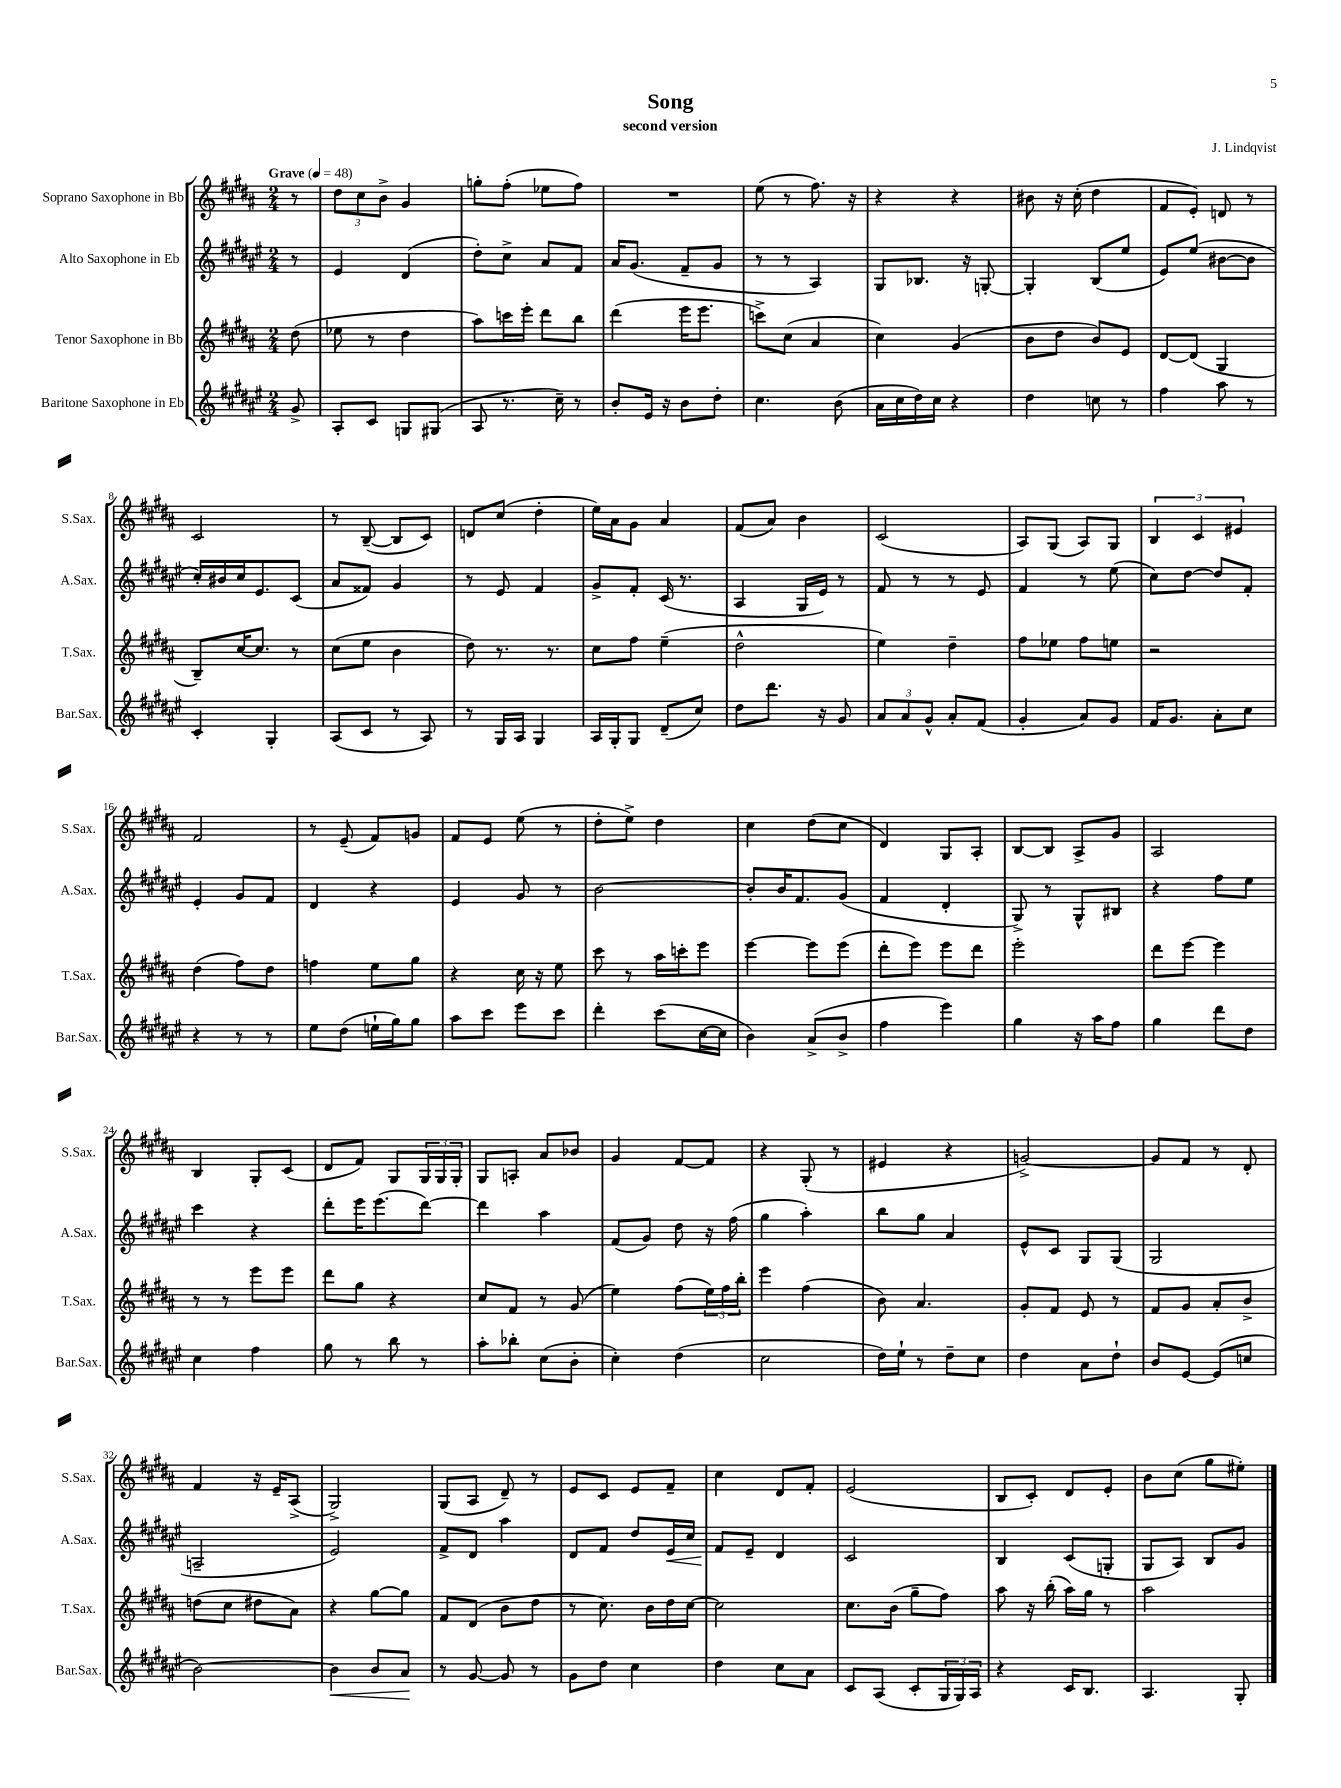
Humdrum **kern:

**kern	**dynam	**kern	**kern	**dynam	**kern
*part4	*part4	*part3	*part2	*part2	*part1
*staff4	*staff4	*staff3	*staff2	*staff2	*staff1
*I"Baritone Saxophone in Eb	*	*I"Tenor Saxophone in Bb	*I"Alto Saxophone in Eb	*	*I"Soprano Saxophone in Bb
*I'Bar.Sax.	*	*I'T.Sax.	*I'A.Sax.	*	*I'S.Sax.
*clefG2	*	*clefG2	*clefG2	*	*clefG2
*k[f#c#g#d#a#e#]	*	*k[f#c#g#d#a#]	*k[f#c#g#d#a#e#]	*	*k[f#c#g#d#a#]
*M2/4	*	*M2/4	*M2/4	*	*M2/4
*MM48	*	*MM48	*MM48	*	*MM48
=	=	=	=	=	=
!	!	!	!	!	!LO:TX:a:B:t=Grave
8g#^/	.	(8dd#\	8r	.	8r
=1	=1	=1	=1	=1	=1
8A#'/L	.	8ee-X\	4e#/	.	12dd#\L
.	.	.	.	.	12cc#\
8c#/J	.	8r	.	.	.
.	.	.	.	.	12b^\J
8Gn/L	.	4dd#\	(4d#/	.	4g#/
(8G#X/J	.	.	.	.	.
=2	=2	=2	=2	=2	=2
8A#/	.	8aa#\L)	8dd#'\L)	.	8ggn'\L
8.r	.	16cccn\L	8cc#^\J	.	(8ff#'\J
.	.	16eee'\JJ	.	.	.
.	.	8ddd#\L	8a#/L	.	8ee-X\L
16cc#~\)	.	.	.	.	.
8r	.	8bb\J	8f#/J	.	8ff#\J)
=3	=3	=3	=3	=3	=3
8b'/L	.	(4ddd#\	16a#/KL	.	2r
.	.	.	(8.g#/J	.	.
16e#/Jk	.	.	.	.	.
16r	.	.	.	.	.
8b\L	.	16eee\KL	8f#~/L	.	.
.	.	8.eee\J	.	.	.
8dd#'\J	.	.	8g#/J	.	.
=4	=4	=4	=4	=4	=4
4.cc#\	.	8cccn^\L)	8r	.	(8ee\
.	.	(8cc#\J	8r	.	8r
.	.	4a#/	4A#/)	.	8.ff#\)
(8b\	.	.	.	.	.
.	.	.	.	.	16r
=5	=5	=5	=5	=5	=5
16a#\LL	.	4cc#\)	8G#/L	.	4r
16cc#\	.	.	.	.	.
16dd#\)	.	.	8.B-X/J	.	.
16cc#\JJ	.	.	.	.	.
4r	.	(4g#/	.	.	4r
.	.	.	16r	.	.
.	.	.	[8Gn'/	.	.
=6	=6	=6	=6	=6	=6
4dd#\	.	8b\L	4G'/]	.	8b#X\
.	.	8dd#\J	.	.	16r
.	.	.	.	.	(16cc#'\
8ccn\	.	8b/L)	(8B/L	.	4dd#\
8r	.	8e/J	8ee#/J	.	.
=7	=7	=7	=7	=7	=7
4ff#\	.	[8d#/L	8e#/L)	.	8f#/L
.	.	(8d#/J]	(8ee#/J	.	8e'/J)
8aa#\	.	4G#/	[8b#X\L	.	8dn/
8r	.	.	8b#\J]	.	8r
!!LO:LB:g=z
=8	=8	=8	=8	=8	=8
4c#'/	.	8B~/L)	16cc#'/LL)	.	2c#/
.	.	.	16b#X/	.	.
.	.	[16cc#/K	16cc#/J	.	.
.	.	8.cc#/J]	8.e#/	.	.
4G#'/	.	.	.	.	.
.	.	8r	(8c#/J	.	.
=9	=9	=9	=9	=9	=9
(8A#/L	.	(8cc#\L	8a#/L	.	8r
8c#/J	.	8ee\J	8f##X/J)	.	([8B~/
8r	.	4b\	4g#/	.	8B/L]
8A#/)	.	.	.	.	8c#/J)
=10	=10	=10	=10	=10	=10
8r	.	8dd#\)	8r	.	8dn/L
16G#/LL	.	8.r	8e#/	.	(8cc#/J
16A#/JJ	.	.	.	.	.
4G#/	.	.	4f#/	.	4dd#'\
.	.	8.r	.	.	.
=11	=11	=11	=11	=11	=11
16A#/LL	.	8cc#\L	8g#^/L	.	16ee\LL)
16G#'/J	.	.	.	.	16a#\J
8G#/J	.	8ff#\J	8f#'/J	.	8g#\J
(8d#~/L	.	(4ee~\	(16c#/	.	4a#/
.	.	.	8.r	.	.
8cc#/J)	.	.	.	.	.
=12	=12	=12	=12	=12	=12
8dd#\L	.	2dd#^^\	4A#/	.	(8f#/L
8.ddd#\J	.	.	.	.	8a#/J)
.	.	.	16G#/LL	.	4b\
16r	.	.	16e#/JJ)	.	.
8g#/	.	.	8r	.	.
=13	=13	=13	=13	=13	=13
12a#/L	.	4ee\)	8f#/	.	(2c#/
12a#/	.	.	.	.	.
.	.	.	8r	.	.
12g#^^/J	.	.	.	.	.
8a#'/L	.	4dd#~\	8r	.	.
(8f#/J	.	.	8e#/	.	.
=14	=14	=14	=14	=14	=14
4g#'/	.	8ff#\L	4f#/	.	8A#/L)
.	.	8ee-X\J	.	.	(8G#/J
8a#/L)	.	8ff#\L	8r	.	8A#/L)
8g#/J	.	8een\J	(8ee#\	.	8G#/J
=15	=15	=15	=15	=15	=15
16f#/KL	.	2r	8cc#\L)	.	6B/
8.g#/J	.	.	.	.	.
.	.	.	[8dd#\J	.	.
.	.	.	.	.	6c#/
8a#'\L	.	.	8dd#/L]	.	.
.	.	.	.	.	6e#X/
8cc#\J	.	.	8f#'/J	.	.
!!LO:LB:g=z
=16	=16	=16	=16	=16	=16
4r	.	(4dd#\	4e#'/	.	2f#/
8r	.	8ff#\L)	8g#/L	.	.
8r	.	8dd#\J	8f#/J	.	.
=17	=17	=17	=17	=17	=17
8ee#\L	.	4ffn\	4d#/	.	8r
(8dd#\J	.	.	.	.	(8e~/
16een`\LL	.	8ee\L	4r	.	8f#/L)
16gg#\J)	.	.	.	.	.
8gg#\J	.	8gg#\J	.	.	8gn/J
=18	=18	=18	=18	=18	=18
8aa#\L	.	4r	4e#/	.	8f#/L
8ccc#\J	.	.	.	.	8e/J
8eee#\L	.	16cc#\	8g#/	.	(8ee\
.	.	16r	.	.	.
8ccc#\J	.	8ee\	8r	.	8r
=19	=19	=19	=19	=19	=19
4ddd#'\	.	8ccc#\	[2b\	.	8dd#'\L
.	.	8r	.	.	8ee^\J)
(8ccc#\L	.	16aa#\LL	.	.	4dd#\
.	.	16cccn'\J	.	.	.
[16cc#\L	.	8eee\J	.	.	.
16cc#\JJ]	.	.	.	.	.
=20	=20	=20	=20	=20	=20
4b\)	.	[4eee\	8b'/L]	.	4cc#\
.	.	.	16b/K	.	.
.	.	.	8.f#/	.	.
(8a#^/L	.	8eee\L]	.	.	(8dd#\L
8b^/J	.	(8eee\J	(8g#/J	.	8cc#\J
=21	=21	=21	=21	=21	=21
4ff#\	.	8ddd#'\L	4f#/	.	4d#/)
.	.	8eee\J)	.	.	.
4eee#\)	.	8eee\L	4d#'/	.	8G#/L
.	.	8ddd#\J	.	.	8A#'/J
=22	=22	=22	=22	=22	=22
4gg#\	.	2eee'\	8G#^/)	.	[8B/L
.	.	.	8r	.	8B/J]
16r	.	.	8G#^^/L	.	8A#^/L
16aa#\KL	.	.	.	.	.
8ff#\J	.	.	8B#X/J	.	8g#/J
=23	=23	=23	=23	=23	=23
4gg#\	.	8ddd#\L	4r	.	2A#/
.	.	[8eee\J	.	.	.
8ddd#\L	.	4eee\]	8ff#\L	.	.
8dd#\J	.	.	8ee#\J	.	.
!!LO:LB:g=z
=24	=24	=24	=24	=24	=24
4cc#\	.	8r	4ccc#\	.	4B/
.	.	8r	.	.	.
4ff#\	.	8eee\L	4r	.	8G#'/L
.	.	8eee\J	.	.	(8c#/J
=25	=25	=25	=25	=25	=25
8gg#\	.	8ddd#\L	8ddd#'\L	.	8d#/L
8r	.	8gg#\J	16eee#\K	.	8f#/J)
.	.	.	(8.eee#\	.	.
8bb\	.	4r	.	.	8G#/L
8r	.	.	[8ddd#\J)	.	24G#/L
.	.	.	.	.	24G#/
.	.	.	.	.	24G#'/JJ
=26	=26	=26	=26	=26	=26
8aa#'\L	.	8cc#/L	4ddd#\]	.	8G#/L
8bb-X'\J	.	8f#/J	.	.	8An'/J
(8cc#\L	.	8r	4aa#\	.	8a#/L
8b'\J	.	(8g#/	.	.	8b-X/J
=27	=27	=27	=27	=27	=27
4cc#'\)	.	4ee\)	(8f#/L	.	4g#/
.	.	.	8g#/J)	.	.
(4dd#\	.	(8ff#\L	8dd#\	.	[8f#/L
.	.	24ee\L)	16r	.	8f#/J]
.	.	24ff#\	.	.	.
.	.	.	(16ff#\	.	.
.	.	24bb'\JJ	.	.	.
=28	=28	=28	=28	=28	=28
2cc#\	.	4eee\	4gg#\	.	4r
.	.	(4ff#\	4aa#'\)	.	(8G#'/
.	.	.	.	.	8r
=29	=29	=29	=29	=29	=29
16dd#\LL)	.	8b\)	8bb\L	.	4e#X/
16ee#`\JJ	.	.	.	.	.
8r	.	4.a#/	8gg#\J	.	.
8dd#~\L	.	.	4a#/	.	4r
8cc#\J	.	.	.	.	.
=30	=30	=30	=30	=30	=30
4dd#\	.	8g#'/L	8e#^^/L	.	[2gn^/)
.	.	8f#/J	8c#/J	.	.
8a#\L	.	8e/	8G#/L	.	.
8dd#`\J	.	8r	(8G#/J	.	.
=31	=31	=31	=31	=31	=31
8b/L	.	8f#/L	2G#/	.	8g/L]
[8e#/J	.	8g#/J	.	.	8f#/J
(8e#/L]	.	8a#'/L	.	.	8r
8ccn/J	.	8b^/J	.	.	8d#'/
!!LO:LB:g=z
=32	=32	=32	=32	=32	=32
[2b\)	.	(8ddn\L	2An~/	.	4f#/
.	.	8cc#\J	.	.	.
.	.	8dd#X\L	.	.	16r
.	.	.	.	.	16e~/KL
.	.	8a#\J)	.	.	(8A#^/J
=33	=33	=33	=33	=33	=33
!	!LO:HP:b	!	!	!	!
4b\]	<	4r	2e#/)	.	2G#^/)
8b/L	.	[8gg#\L	.	.	.
8a#/J	.	8gg#\J]	.	.	.
.	[	.	.	.	.
=34	=34	=34	=34	=34	=34
8r	.	8f#/L	8f#^/L	.	(8G#/L
[8g#/	.	(8d#/J	8d#/J	.	8A#/J
8g#/]	.	8b\L	4aa#\	.	8d#~/)
8r	.	8dd#\J	.	.	8r
=35	=35	=35	=35	=35	=35
8g#\L	.	8r	8d#/L	.	8e/L
8dd#\J	.	8.cc#\)	8f#/J	.	8c#/J
4cc#\	.	.	8dd#/L	.	8e/L
.	.	16b\LL	.	.	.
!	!	!	!	!LO:HP:b	!
.	.	16dd#\	16e#/L	<	8f#~/J
.	.	[16cc#\JJ	16cc#/JJ	.	.
=36	=36	=36	=36	=36	=36
4dd#\	.	2cc#\]	8f#/L	.	4cc#\
.	.	.	8e#~/J	[	.
8cc#\L	.	.	4d#/	.	8d#/L
8a#\J	.	.	.	.	8f#'/J
=37	=37	=37	=37	=37	=37
8c#/L	.	8.cc#\L	2c#/	.	(2e/
(8A#/J	.	.	.	.	.
.	.	(16b\Jk	.	.	.
8c#'/L	.	8gg#~\L	.	.	.
24G#/L	.	8ff#\J)	.	.	.
24G#/)	.	.	.	.	.
24A#/JJ	.	.	.	.	.
=38	=38	=38	=38	=38	=38
4r	.	8aa#\	4B/	.	8B/L
.	.	16r	.	.	8c#'/J)
.	.	(16bb'\	.	.	.
16c#/KL	.	16aa#\LL)	(8c#/L	.	8d#/L
8.B/J	.	16gg#\JJ	.	.	.
.	.	8r	8Gn'/J	.	8e'/J
=39	=39	=39	=39	=39	=39
4.A#/	.	2aa#\	8G#/L	.	8b\L
.	.	.	8A#/J)	.	(8cc#\J
.	.	.	8B/L	.	8gg#\L
8G#'/	.	.	8g#/J	.	8ee#X'\J)
==	==	==	==	==	==
*-	*-	*-	*-	*-	*-
